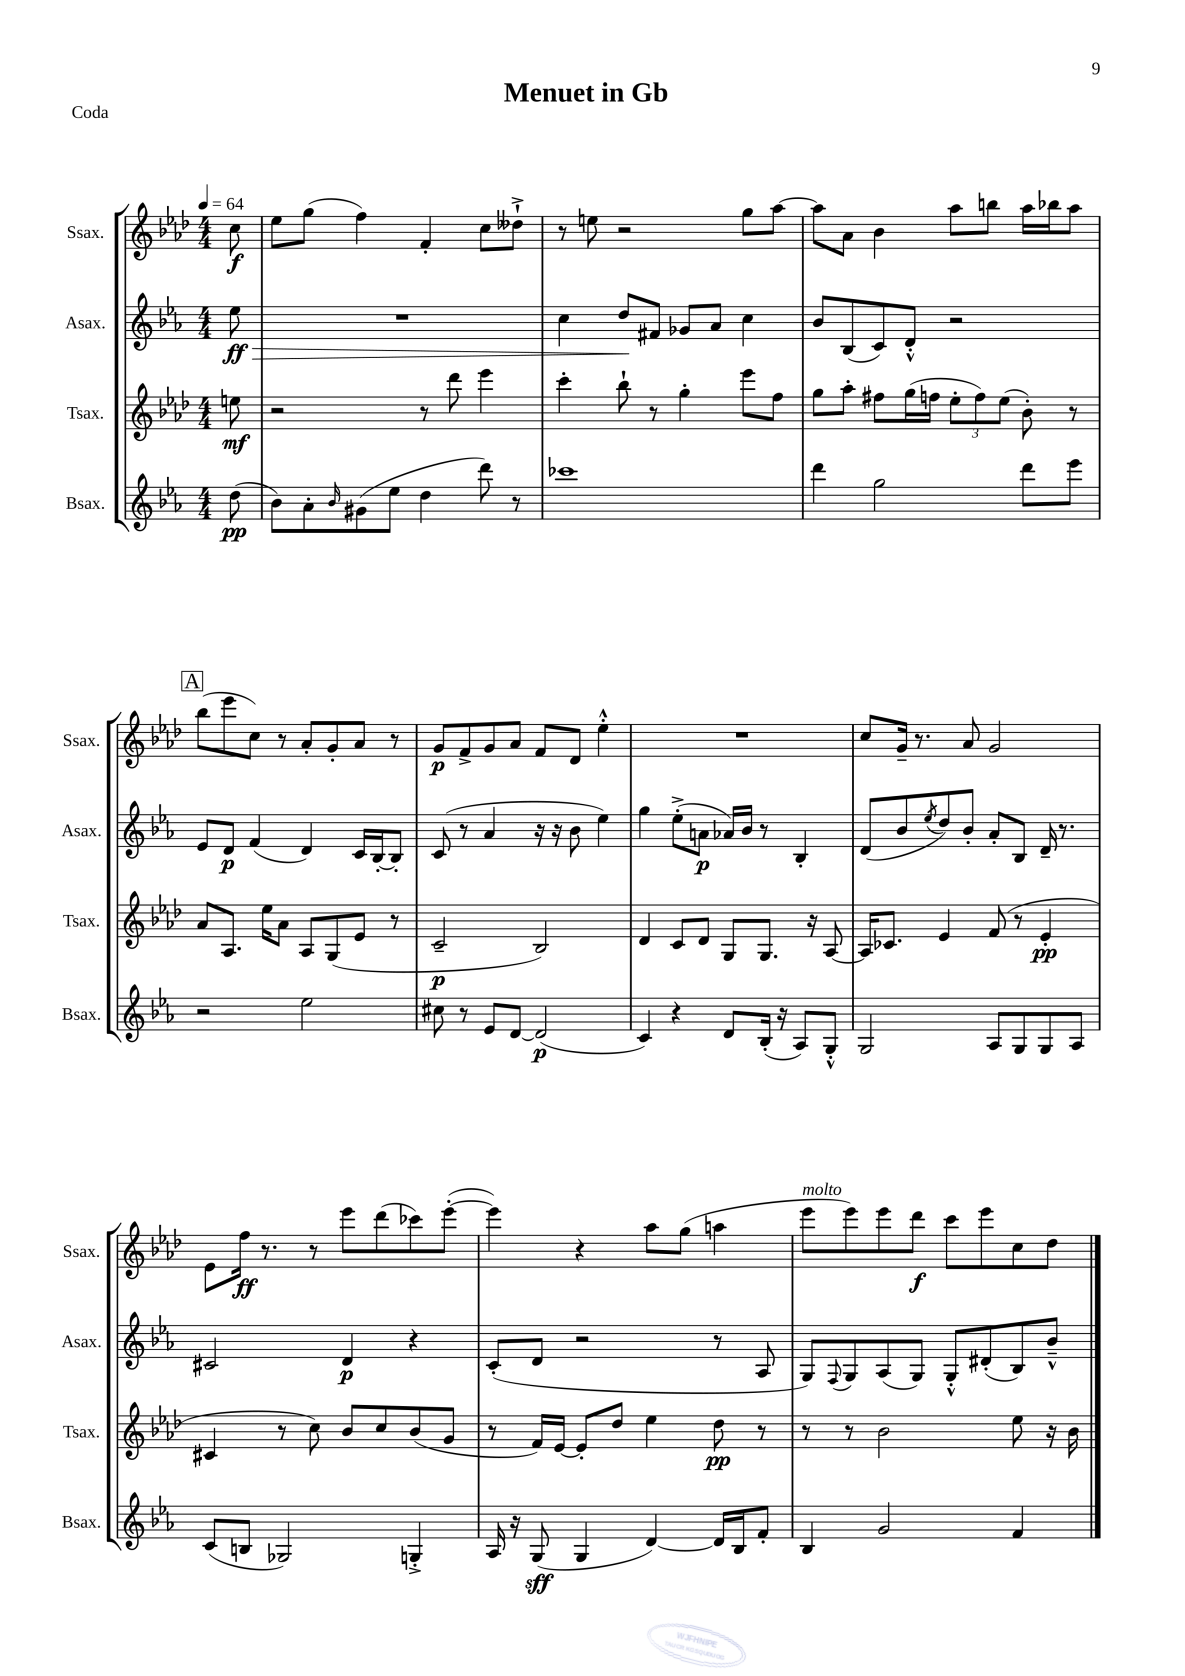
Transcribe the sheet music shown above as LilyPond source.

\header { title = "Menuet in Gb" piece = "Coda" }
<<
\new StaffGroup <<
\new Staff = "s0" \with { instrumentName = "Ssax." shortInstrumentName = "Ssax." } {
    \clef treble \key aes \major \numericTimeSignature \time 4/4 \partial 8 \tempo 4 = 64
    c''8\f |
    ees''8 g''8( f''4) f'4-. c''8 deses''8-!-> |
    r8 e''8 r2 g''8 aes''8~ |
    aes''8 aes'8 bes'4 aes''8 b''8 aes''16 bes''16 aes''8 |
    \mark \markup { \box "A" } bes''8( ees'''8 c''8) r8 aes'8-. g'8-. aes'8 r8 |
    g'8\p f'8-> g'8 aes'8 f'8 des'8 ees''4-.-^ |
    R1 |
    c''8 g'16-- r8. aes'8 g'2 |
    ees'8 f''16\ff r8. r8 ees'''8 des'''8( ces'''8) ees'''8~-.( |
    ees'''4) r4 aes''8 g''8( a''4 |
    ees'''8^\markup { \italic "molto" } ees'''8) ees'''8 des'''8\f c'''8 ees'''8 c''8 des''8 \bar "|." |
}
\new Staff = "s1" \with { instrumentName = "Asax." shortInstrumentName = "Asax." } {
    \clef treble \key ees \major \numericTimeSignature \time 4/4 \partial 8
    ees''8\ff\> |
    R1 |
    c''4 d''8\! fis'8 ges'8 aes'8 c''4 |
    bes'8 bes8( c'8) d'8-.-^ r2 |
    \mark \markup { \box "A" } ees'8 d'8\p f'4( d'4) c'16 bes16~-. bes8-. |
    c'8( r8 aes'4 r16 r16 bes'8 ees''4) |
    g''4 ees''8-.->( a'8\p aes'16) bes'16 r8 bes4-. |
    d'8( bes'8 \acciaccatura { ees''8 } d''8) bes'8-. aes'8-. bes8 d'16-- r8. |
    cis'2 d'4\p r4 |
    c'8-.( d'8 r2 r8 aes8 |
    g8) \appoggiatura { f8 } g8 aes8( g8) g8-.-^ dis'8-.( bes8) bes'8---^ \bar "|." |
}
\new Staff = "s2" \with { instrumentName = "Tsax." shortInstrumentName = "Tsax." } {
    \clef treble \key aes \major \numericTimeSignature \time 4/4 \partial 8
    e''8\mf |
    r2 r8 des'''8 ees'''4 |
    c'''4-. bes''8-! r8 g''4-. ees'''8 f''8 |
    g''8 aes''8-. fis''8 g''16( f''16 \tuplet 3/2 { ees''8-. f''8) ees''8( } bes'8-.) r8 |
    \mark \markup { \box "A" } aes'8 aes8. ees''16 aes'8 aes8 g8( ees'8 r8 |
    c'2--\p bes2) |
    des'4 c'8 des'8 g8 g8. r16 aes8~ |
    aes16 ces'8. ees'4 f'8( r8 ees'4-.\pp |
    cis'4 r8 c''8) bes'8 c''8 bes'8( g'8 |
    r8 f'16) ees'16~ ees'8-. des''8 ees''4 des''8\pp r8 |
    r8 r8 bes'2 ees''8 r16 bes'16 \bar "|." |
}
\new Staff = "s3" \with { instrumentName = "Bsax." shortInstrumentName = "Bsax." } {
    \clef treble \key ees \major \numericTimeSignature \time 4/4 \partial 8
    d''8\pp( |
    bes'8) aes'8-. \grace { bes'16 } gis'8( ees''8 d''4 d'''8) r8 |
    ces'''1 |
    d'''4 g''2 d'''8 ees'''8 |
    \mark \markup { \box "A" } r2 ees''2 |
    cis''8 r8 ees'8 d'8~ d'2\p( |
    c'4) r4 d'8 bes16-.( r16 aes8) g8-.-^ |
    g2 aes8 g8 g8 aes8 |
    c'8( b8 ges2) g4-.-> |
    aes16 r16 g8\sff( g4 d'4~) d'16 bes16 f'8-. |
    bes4 g'2 f'4 \bar "|." |
}
>>
>>
\layout { \context { \Score \remove "Bar_number_engraver" } }
